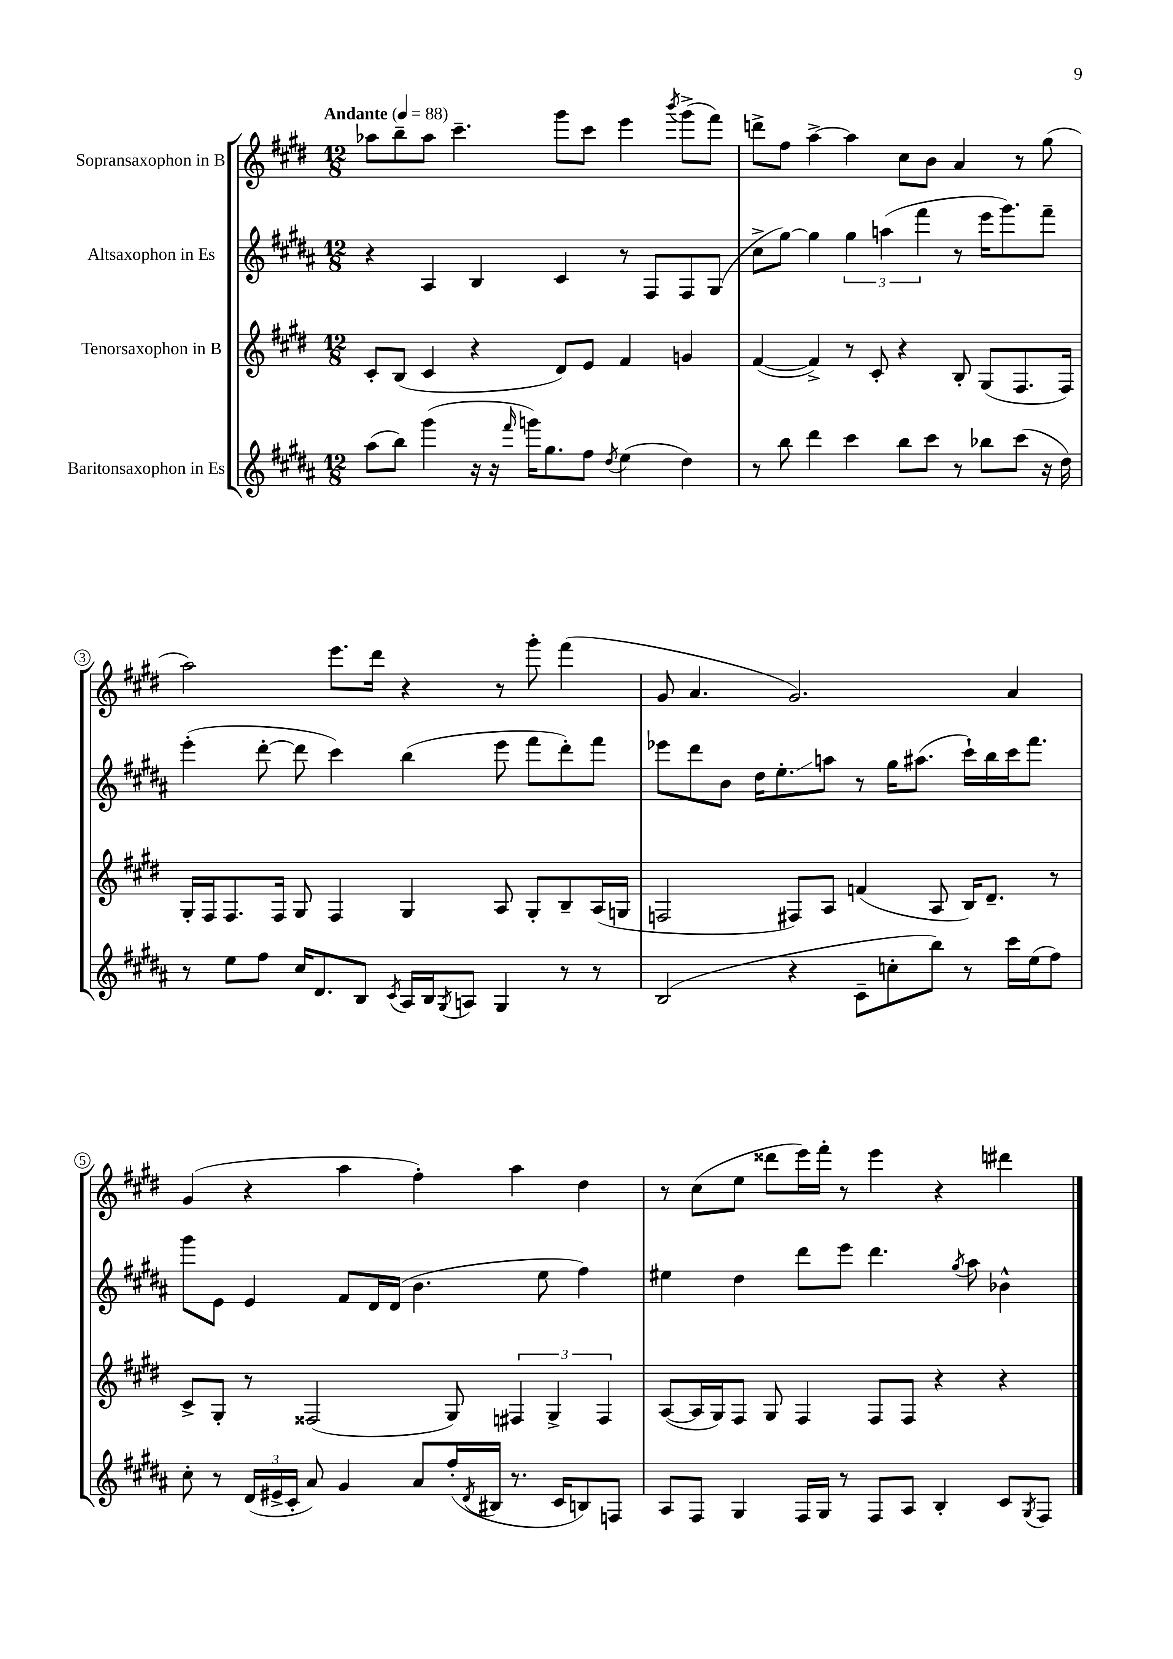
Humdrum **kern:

**kern	**kern	**kern	**kern
*staff4	*staff3	*staff2	*staff1
*clefG2	*clefG2	*clefG2	*clefG2
*k[f#c#g#d#a#]	*k[f#c#g#d#]	*k[f#c#g#d#a#]	*k[f#c#g#d#]
*M12/8	*M12/8	*M12/8	*M12/8
*MM88	*MM88	*MM88	*MM88
(8aa#	8c#'	4r	8aa-
8bb)	(8B	.	8bb~
(4ggg#	4c#	4A#	8aa-
.	.	.	4.ccc#~
16r	4r	4B	.
16r	.	.	.
16qqfff#	.	.	.
16ggg)	.	.	.
8.gg#	.	.	.
.	8d#)	4c#	8ggg#
8ff#	8e	.	8ccc#
8qdd#	.	.	.
(4ee	4f#	8r	4eee
.	.	8F#	.
.	.	.	8qbbb
4dd#)	4g	8F#	(8ggg#^
.	.	(8G#	8fff#)
=	=	=	=
8r	([4f#	8cc#^	8ddd^
8bb	.	[8gg#)	8ff#
4ddd#	4f#^])	4gg#]	[4aa^
4ccc#	8r	6gg#	4aa]
.	8c#'	.	.
.	.	(6aa	.
8bb	4r	.	8cc#
.	.	6fff#	.
8ccc#	.	.	8b
8r	8B'	8r	4a
8bb-	(8G#	16eee	.
.	.	8.ggg#)	.
(8ccc#	8.F#	.	8r
16r	.	8fff#~	(8gg#
16dd#)	16F#)	.	.
=	=	=	=
8r	16G#'	(4eee'	2aa)
.	16F#	.	.
8ee	8.F#	.	.
8ff#	.	[8ddd#'	.
.	16F#	.	.
16cc#	8G#	8ddd#]	.
8.d#	.	.	.
.	4F#	4ccc#)	8.eee
8B	.	.	.
.	.	.	16ddd#
8qc#	.	.	.
16A#	4G#	(4bb	4r
16B	.	.	.
8qG#	.	.	.
8A	.	.	.
4G#	8A	8eee	8r
.	8G#'	8fff#	8ggg#'
8r	8B~	8ddd#')	(4fff#
8r	(16A	8fff#	.
.	16G	.	.
=	=	=	=
(2B	2F	8eee-	8g#
.	.	8ddd#	4.a
.	.	8b	.
.	.	16dd#	.
.	.	8.ee'	.
4r	8F#)	.	2.g#)
.	8A	8aa	.
8c#~	(4f	8r	.
8cc'	.	16gg#	.
.	.	(8.aa#	.
8bb)	8A	.	.
8r	16B)	16ccc#`)	.
.	8.d#~	16bb	.
16ccc#	.	16ccc#	4a
(16ee	.	8.fff#	.
8ff#)	8r	.	.
=	=	=	=
8cc#'	8c#^	8ggg#	(4g#
8r	8G#'	8e	.
(24d#	8r	4e	4r
24e#^	.	.	.
24c#'	.	.	.
8a#)	(2F##	.	.
4g#	.	8f#	4aa
.	.	16d#	.
.	.	(16d#	.
8a#	.	4.b	4ff#')
(16ff#'	8G#)	.	.
8qd#	.	.	.
16B#	.	.	.
8.r	6F#	.	4aa
.	.	8ee	.
.	6G#^	.	.
16c#	.	.	.
8B)	.	4ff#)	4dd#
.	6F#	.	.
8F	.	.	.
=	=	=	=
8A#	([8A	4ee#	8r
8F#	16A]	.	(8cc#
.	16G#)	.	.
4G#	8F#	4dd#	8ee
.	8G#	.	8ddd##
16F#	4F#	8ddd#	16eee)
16G#	.	.	16fff#'
8r	.	8eee	8r
8F#	8F#	4.ddd#	4eee
8A#	8F#	.	.
4B'	4r	.	4r
.	.	8qgg#	.
.	.	8aa#	.
8c#	4r	4b-^^	4ddd#
8qG#	.	.	.
8F#	.	.	.
==	==	==	==
*-	*-	*-	*-
